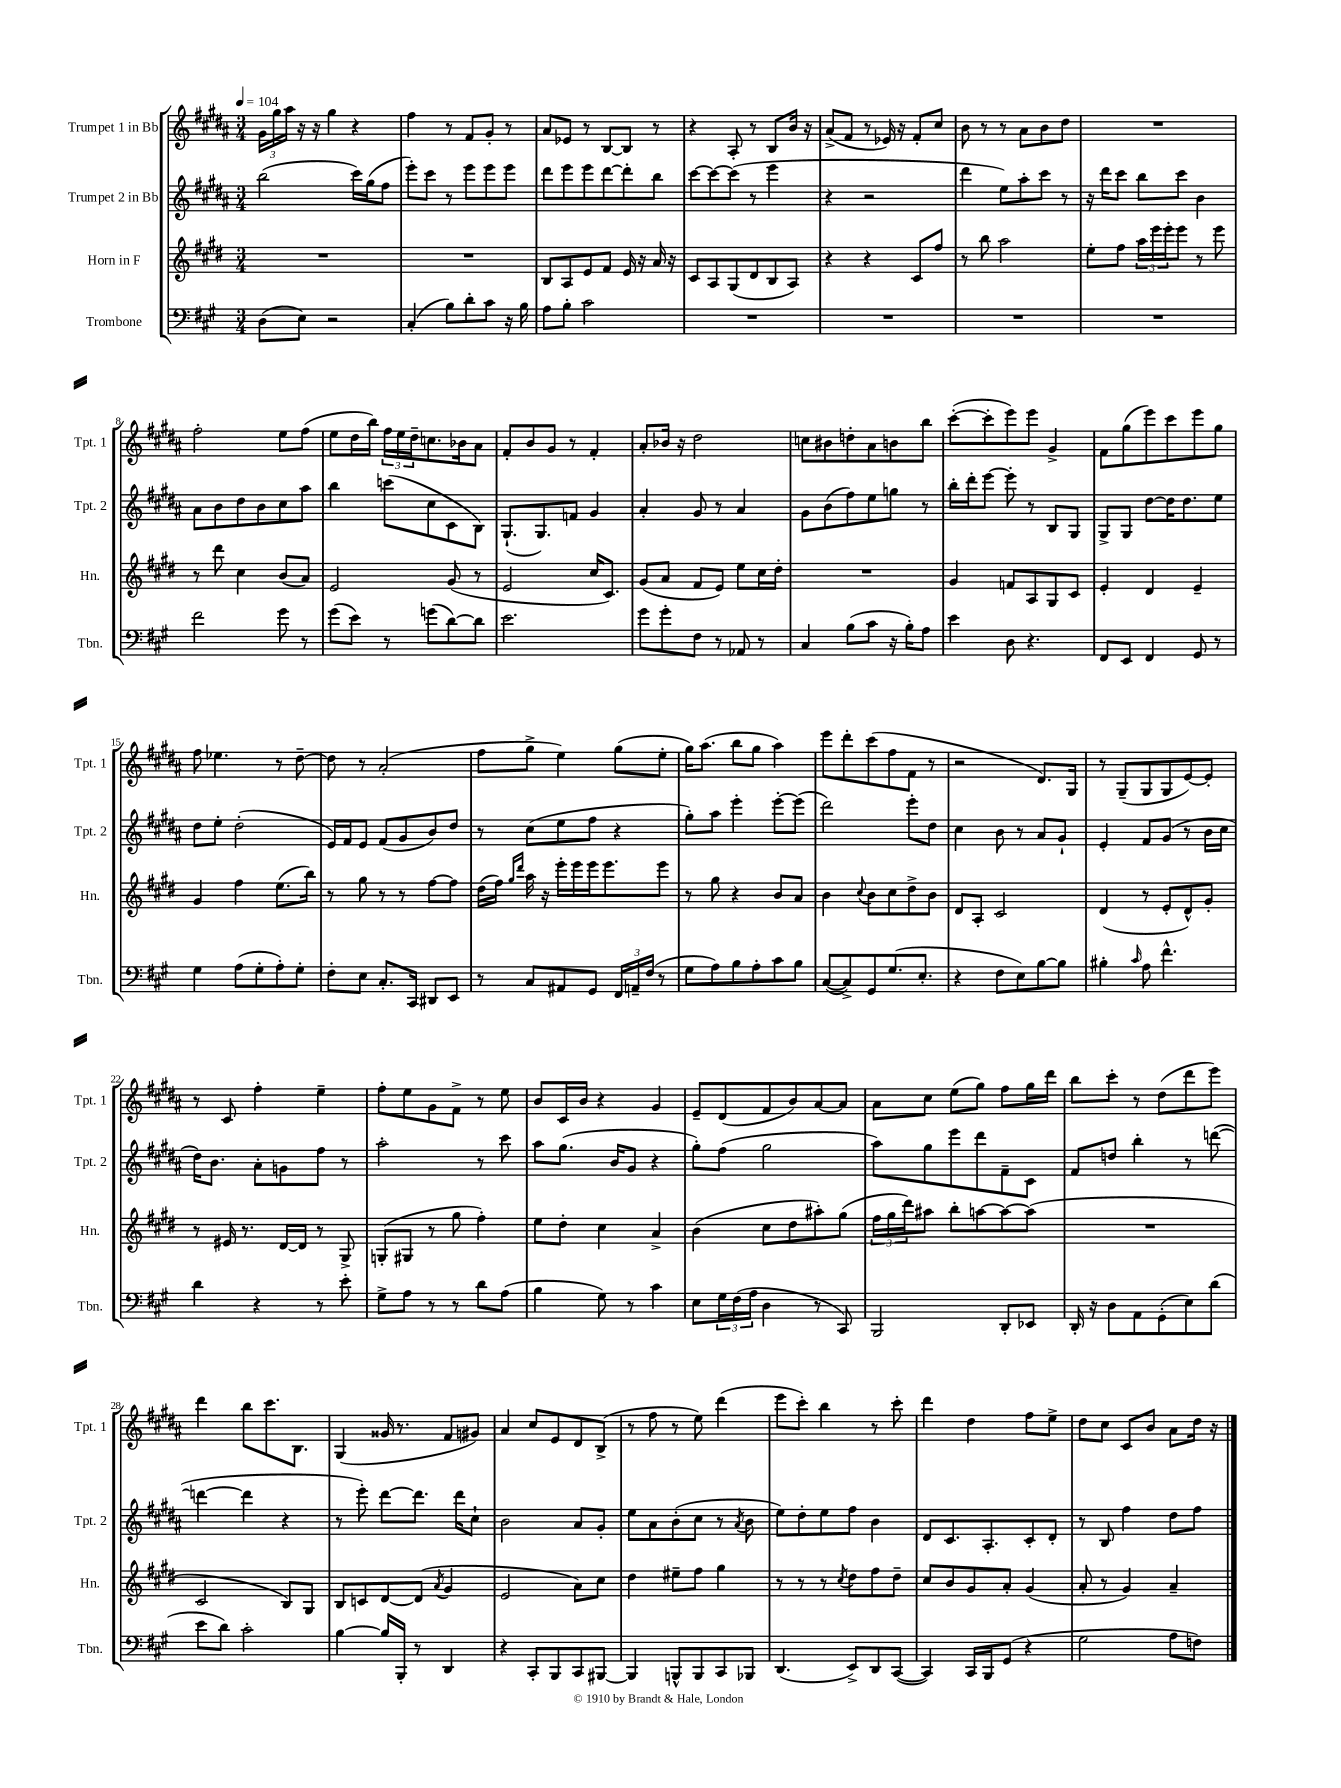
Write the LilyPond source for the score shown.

<<
\new StaffGroup <<
\new Staff = "s0" \with { instrumentName = "Trumpet 1 in Bb" shortInstrumentName = "Tpt. 1" } {
    \clef treble \key b \major \numericTimeSignature \time 3/4 \tempo 4 = 104
    \tuplet 3/2 { gis'16 gis''16 ais''16 } r16 r16 gis''4 r4 |
    fis''4 r8 fis'8 gis'8-. r8 |
    ais'8 ees'8 r8 b8~ b8 r8 |
    r4 ais8-. r8 b8 b'16 r16 |
    ais'8->( fis'8 r8 ees'16) r16 fis'8-. cis''8 |
    b'8 r8 r8 ais'8 b'8 dis''8 |
    R2. |
    fis''2-. e''8 fis''8( |
    e''8 dis''16 b''16) \tuplet 3/2 { fis''16 e''16 dis''16-- } c''8. bes'16 ais'8 |
    fis'8-. b'8 gis'8 r8 fis'4-. |
    ais'8-. bes'16 r16 dis''2 |
    c''8 bis'8 d''8-. ais'8 b'8 b''8 |
    cis'''8~-.( cis'''8-. e'''8) e'''8 gis'4-> |
    fis'8 gis''8( e'''8) cis'''8 e'''8 gis''8 |
    fis''8 ees''4. r8 dis''8~-- |
    dis''8 r8 ais'2-.( |
    fis''8 gis''8-> e''4) gis''8( e''8-. |
    gis''16) ais''8.( b''8 gis''8 ais''4) |
    e'''8 dis'''8-. cis'''8( fis''8 fis'8 r8 |
    r2 dis'8.) gis16 |
    r8 gis8--( gis8 gis8 e'8~) e'8-. |
    r8 cis'8 fis''4-. e''4-- |
    fis''8-. e''8 gis'8 fis'8-> r8 e''8 |
    b'8 cis'16 b'16 r4 gis'4 |
    e'8-- dis'8( fis'8 b'8) ais'8~ ais'8 |
    ais'8 cis''8 e''8( gis''8) fis''8 gis''16 dis'''16 |
    b''8 cis'''8-. r8 dis''8( dis'''8 e'''8) |
    dis'''4 b''8 cis'''8. b8. |
    gis4( gisis'16 r8. fis'8 gis'8) |
    ais'4 cis''8 e'8 dis'8 b8->( |
    r8 fis''8 r8 e''8) dis'''4( |
    e'''8 cis'''8-.) b''4 r8 cis'''8-. |
    dis'''4 dis''4 fis''8 e''8-> |
    dis''8 cis''8 cis'8 b'8 ais'8 dis''16 r16 \bar "|." |
}
\new Staff = "s1" \with { instrumentName = "Trumpet 2 in Bb" shortInstrumentName = "Tpt. 2" } {
    \clef treble \key b \major \numericTimeSignature \time 3/4
    b''2( cis'''16) gis''16( fis''8 |
    e'''8-.) cis'''8 r8 e'''8 e'''8 e'''8 |
    dis'''8 e'''8 e'''8 dis'''8~ dis'''8-. b''8 |
    cis'''8~ cis'''8~ cis'''8( r8 e'''4 |
    r4 r2 |
    dis'''4 e''8) ais''8-. cis'''8 r8 |
    r16 dis'''16 cis'''8 b''8 cis'''8 b'4 |
    ais'8 b'8 dis''8 b'8 cis''8 ais''8 |
    b''4 c'''8( cis''8 cis'8 b8) |
    gis8.-!( gis8.) f'8 gis'4 |
    ais'4-. gis'8 r8 ais'4 |
    gis'8 b'8( fis''8) e''8 g''8 r8 |
    b''16-. dis'''16-. e'''8~ e'''8-. r8 b8 gis8 |
    gis8-> gis8 dis''8~ dis''16 dis''8. e''8 |
    dis''8 e''8-. dis''2-.( |
    e'16) fis'16 e'8 fis'8( gis'8 b'8) dis''8 |
    r8 cis''8( e''8 fis''8 r4 |
    gis''8-.) ais''8 e'''4-. e'''8~-. e'''8( |
    dis'''2) e'''8-. dis''8 |
    cis''4 b'8 r8 ais'8 gis'8-! |
    e'4-. fis'8 gis'8( r8 b'16 cis''16 |
    dis''16) b'8. ais'8-. g'8 fis''8 r8 |
    ais''2-. r8 cis'''8 |
    ais''8 gis''8.( b'16 gis'8 r4 |
    gis''8-.) fis''8( gis''2 |
    ais''8) gis''8 e'''8 dis'''8 fis'8-- cis'8 |
    fis'8 d''8 b''4-. r8 d'''8~( |
    d'''4~ d'''4 r4 |
    r8 e'''8-.) dis'''8~ dis'''8. dis'''16 cis''8-! |
    b'2 ais'8 gis'8-. |
    e''8 ais'8 b'8-.( cis''8 r8 \acciaccatura { ais'8 } b'8 |
    e''8) dis''8-. e''8 fis''8 b'4 |
    dis'8 cis'8. ais8.-. cis'8-. dis'8-. |
    r8 b8 fis''4 dis''8 fis''8 \bar "|." |
}
\new Staff = "s2" \with { instrumentName = "Horn in F" shortInstrumentName = "Hn." } {
    \clef treble \key e \major \numericTimeSignature \time 3/4
    R2. |
    R2. |
    b8 a8 e'8 fis'8 e'16 r16 a'16 r16 |
    cis'8 a8 gis8( dis'8 b8 a8) |
    r4 r4 cis'8 fis''8 |
    r8 b''8 a''2 |
    e''8-. fis''8 \tuplet 3/2 { a''16 e'''16 e'''16-. } e'''8 r8 e'''8 |
    r8 dis'''8 cis''4 b'8( a'8) |
    e'2 gis'8( r8 |
    e'2 cis''16 cis'8.) |
    gis'8( a'8 fis'8 e'8) e''8 cis''16 dis''16-. |
    R2. |
    gis'4 f'8 a8 gis8 cis'8 |
    e'4-. dis'4 e'4-- |
    gis'4 fis''4 e''8.( b''16) |
    r8 gis''8 r8 r8 fis''8~ fis''8 |
    dis''16( fis''16) \grace { gis''16 dis'''16 } a''16 r16 e'''16-. e'''16 e'''16 e'''8. e'''8 |
    r8 gis''8 r4 b'8 a'8 |
    b'4 \appoggiatura { cis''8 } b'8 cis''8 dis''8-> b'8 |
    dis'8 a8-. cis'2 |
    dis'4( r8 e'8-. dis'8-^) gis'8-. |
    r8 eis'16 r8. dis'16~ dis'16 r8 gis8-> |
    g8-.( gis8 r8 gis''8 fis''4-.) |
    e''8 dis''8-. cis''4 a'4-> |
    b'4( cis''8 dis''8 ais''8-.) gis''8( |
    \tuplet 3/2 { fis''16 gis''16 dis'''16) } ais''8 b''8-. a''8~ a''8~ a''8( |
    R2. |
    cis'2 b8) gis8 |
    b8 c'8 dis'8~ dis'8( \acciaccatura { a'8 } gis'4 |
    e'2 a'8) cis''8 |
    dis''4 eis''8-- fis''8 gis''4 |
    r8 r8 r8 \acciaccatura { cis''8 } dis''8 fis''8 dis''8-- |
    cis''8 b'8 gis'8 a'8-. gis'4( |
    a'8-. r8 gis'4) a'4-- \bar "|." |
}
\new Staff = "s3" \with { instrumentName = "Trombone" shortInstrumentName = "Tbn." } {
    \clef bass \key a \major \numericTimeSignature \time 3/4
    d8( e8) r2 |
    cis4-.( b8) d'8-. cis'8 r16 b16 |
    a8 b8-. cis'2 |
    R2. |
    R2. |
    R2. |
    R2. |
    fis'2 gis'8 r8 |
    gis'8( e'8) r8 g'8( d'8~) d'8 |
    e'2. |
    gis'8 gis'8-. fis8 r8 aes,8 r8 |
    cis4 b8( cis'8 r16 b16-.) a8 |
    e'4 d8 r4. |
    fis,8 e,8 fis,4 gis,8 r8 |
    gis4 a8( gis8-. a8-.) gis8-. |
    fis8-. e8 cis8.-. cis,16 dis,8 e,8 |
    r8 cis8 ais,8 gis,8 \tuplet 3/2 { fis,16 a,16-- fis16( } r8 |
    gis8 a8) b8 a8-. cis'8 b8 |
    cis8~( cis8->) gis,8 gis8.( e8.-. |
    r4 fis8 e8) b8~ b8 |
    bis4-. \grace { cis'16 } a8 fis'4.-^ |
    d'4 r4 r8 e'8-. |
    gis8-> a8 r8 r8 d'8 a8( |
    b4 gis8) r8 cis'4 |
    e8 \tuplet 3/2 { gis16 fis16( a16 } d4 r8 cis,8) |
    b,,2 d,8-. ees,8 |
    d,16-. r16 d8 a,8 gis,8-.( e8) d'8( |
    e'8 d'8) cis'2-. |
    b4~ b16 b,,16-. r8 d,4 |
    r4 cis,8-. b,,8 cis,8 bis,,8~ |
    bis,,4 b,,8-^ b,,8 cis,8 bes,,8 |
    d,4.( e,8->) d,8 cis,8~( |
    cis,4) cis,16 b,,16 gis,8( r4 |
    gis2 a8 f8) \bar "|." |
}
>>
>>
